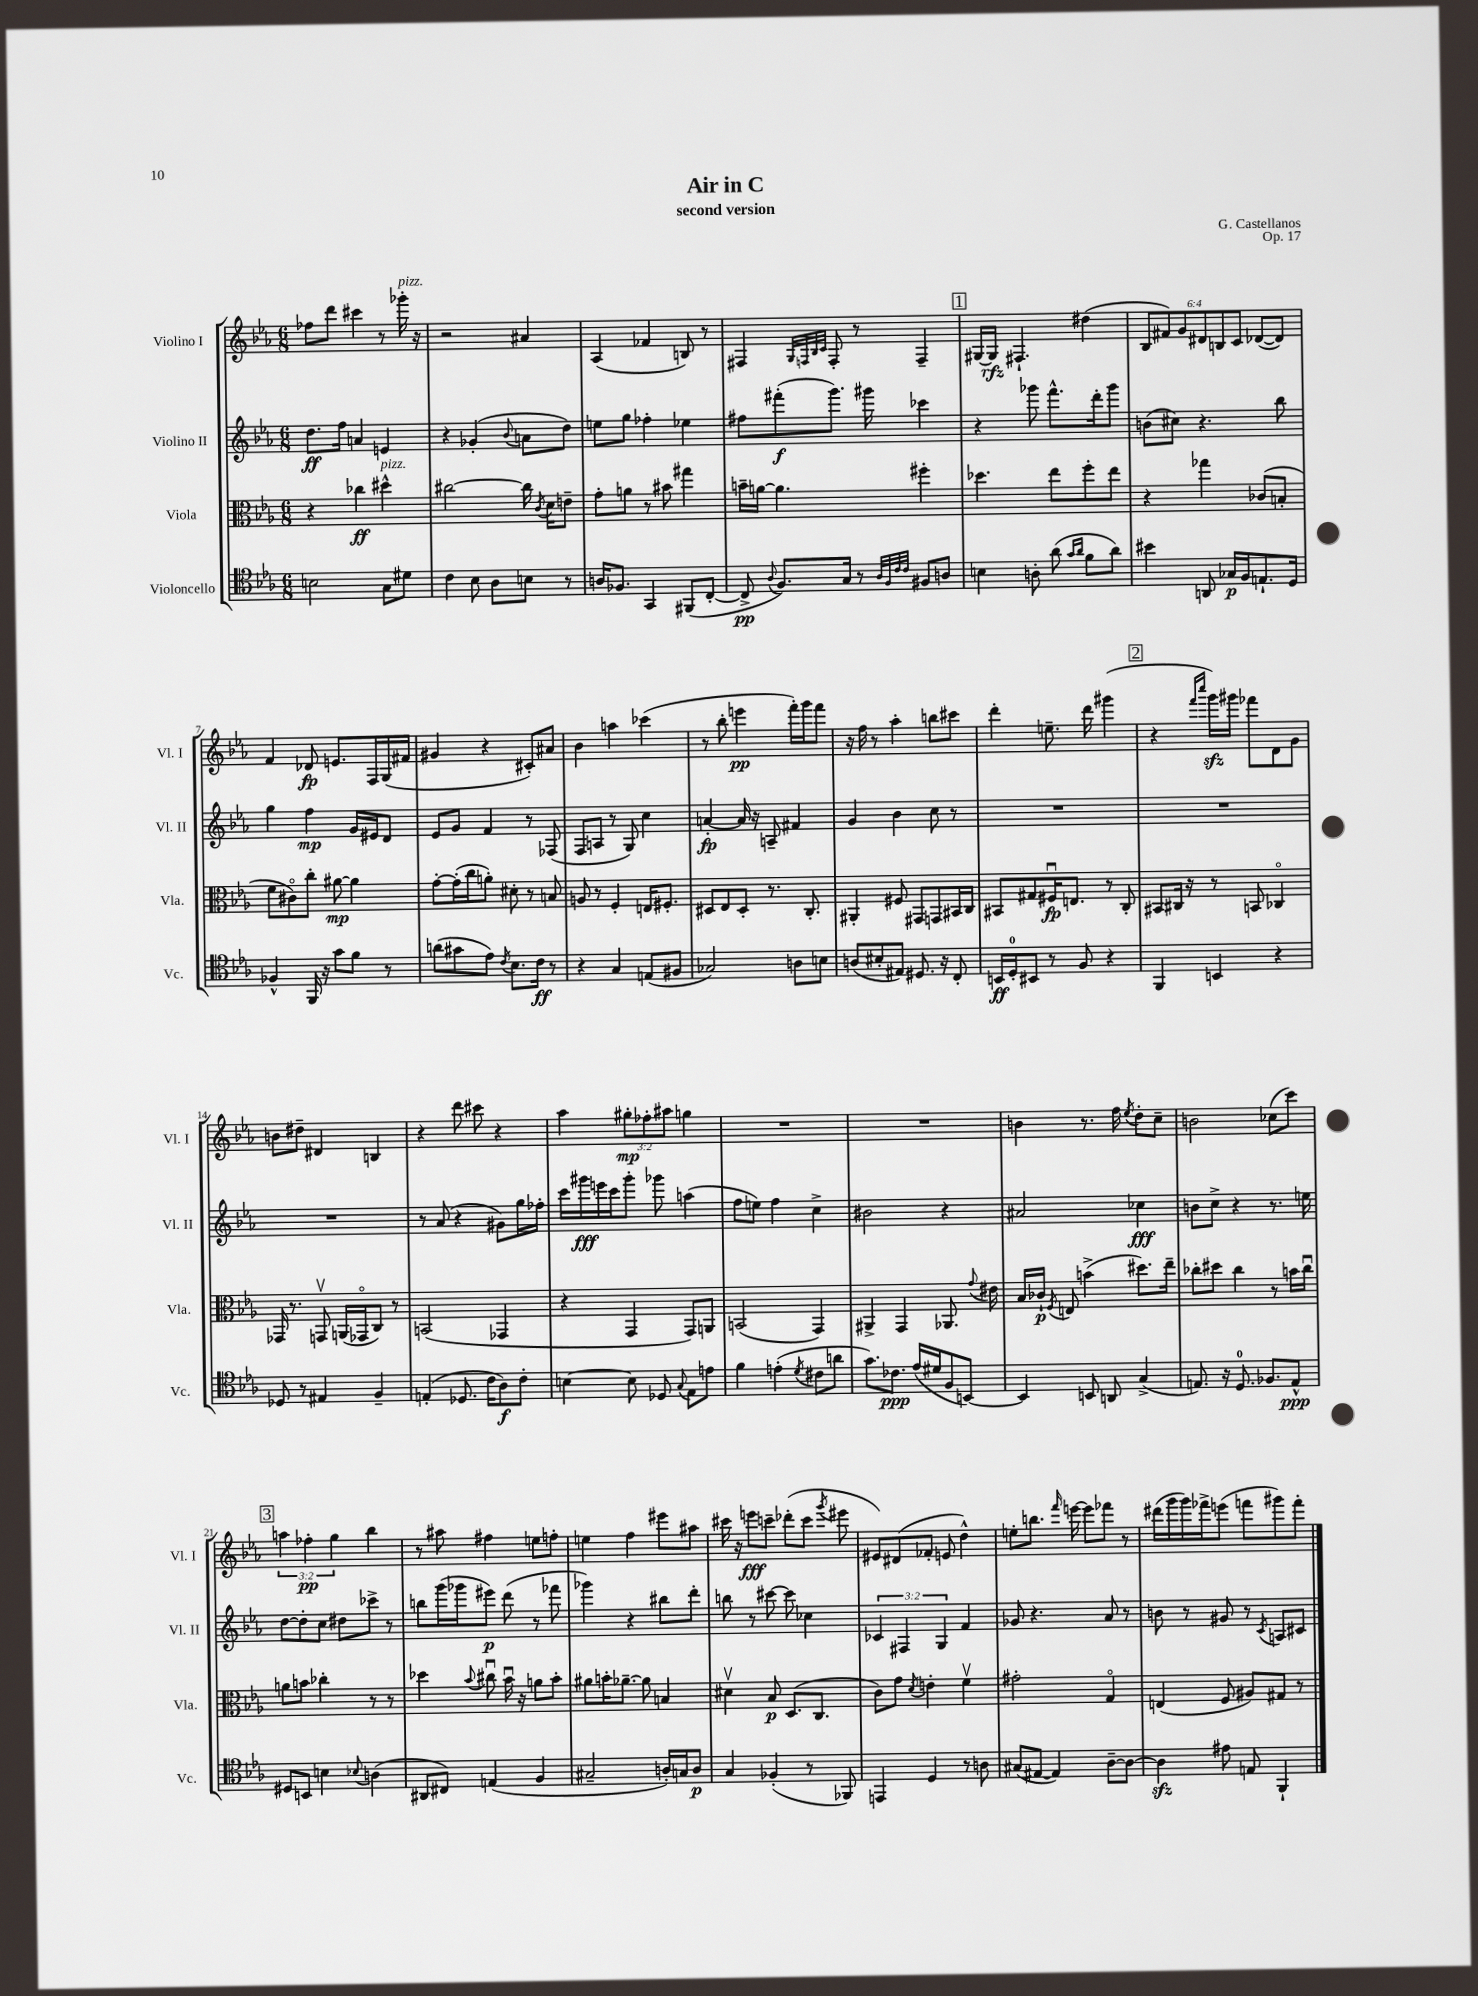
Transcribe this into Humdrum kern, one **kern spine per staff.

**kern	**kern	**kern	**kern
*staff4	*staff3	*staff2	*staff1
*clefC4	*clefC3	*clefG2	*clefG2
*k[b-e-a-]	*k[b-e-a-]	*k[b-e-a-]	*k[b-e-a-]
*M6/8	*M6/8	*M6/8	*M6/8
2B	4r	8.dd	8ff-
.	.	.	8ddd
.	.	16ff	.
.	4cc-	4a	4ccc#
8G	4dd#^^	4e	8r
8d#	.	.	16ggg-'
.	.	.	16r
=	=	=	=
4c	[2cc#	4r	2r
8B-	.	(4g-'	.
8A-	.	.	.
.	.	8qqb-	.
8B	16cc#]	8a	4a#
.	8qc	.	.
.	16d	.	.
8r	8e~	8dd)	.
=	=	=	=
16A	8g'	8ee	(4A-
8.F-	.	.	.
.	8a	8gg	.
4GG	8r	4ff-'	4f-
.	8b#	.	.
(8FF#	4gg#	4ee-	8B)
[8C'	.	.	8r
=	=	=	=
8C^]	16b~	8ff#	4F#
.	[16a	.	.
8qqA-	.	.	.
8.F)	4.a]	(8fff#'	.
.	.	.	32qqG
.	.	.	32qqF
.	.	.	32qqB-
.	.	.	32qqc
.	.	8.ggg)	8F'
16G	.	.	.
8r	.	.	8r
.	.	16ggg#	.
32qqA-	.	.	.
32qqF	.	.	.
32qqc	.	.	.
32qqc	.	.	.
8F#	4ff#'	4ccc-	4F~
8A	.	.	.
=	=	=	=
4B	4.dd-	4r	[16G#
.	.	.	16G#]
.	.	.	4.F#`
8A'	.	8ggg-	.
(8a-	8ee-	8.fff^^	.
16qqg	.	.	.
16qqa-	.	.	.
8f	8ff'	.	(4dd#
.	.	16ddd'	.
8a-)	8ee-	8ggg-	.
=	=	=	=
4b#	4r	(8b	12B-
.	.	.	12f#)
.	.	8cc#)	.
.	.	.	12g
8AA	4gg-	4.r	12d#
.	.	.	12B
16G-	.	.	.
.	.	.	12c
16F	.	.	.
8.E`	(8c-	.	([8d-
.	8B'	8bb-	8d-])
16D	.	.	.
=	=	=	=
4F-^^	8f	4gg	4f
.	8c#o)	.	.
16FF	8cc'	4ff	8d-
16r	.	.	.
8g	[8a#	.	8.e
8f	4a#]	16g	.
.	.	16e#	16F
8r	.	8d	(16G
.	.	.	16f#
=	=	=	=
(8a	[8g'	8e-	4g#
8g#	(16g']	8g	.
.	16cc	.	.
8e-)	8a')	4f	4r
8qc	.	.	.
8.B-	8d#'	.	.
.	8r	8r	8c#')
16c	.	.	.
8r	8B	(8F-	8a#
=	=	=	=
4r	8A	8F	4b-
.	8r	8A	.
4G	4F'	8r	4aa
.	.	8G)	.
(8E	16E	4cc	(4ccc-
.	8.F#'	.	.
8F#	.	.	.
=	=	=	=
2G-)	8D#	[4a'	8r
.	8E-	.	8bb-'
.	8D#'	16a]	4eee
.	.	16r	.
.	8.r	8A~	.
8A	.	4f#	16fff')
.	8.C'	.	16ggg
8B	.	.	8fff
=	=	=	=
(8A	4AA#'	4g	16r
.	.	.	16ff
8B#'	.	.	8r
8E#)	8F#	4b-	4aa-'
8.D#	8GG#	.	.
.	8GG	8cc	8bb
16r	.	.	.
8C'	16BB#	8r	8ccc#
.	16C	.	.
=	=	=	=
16BB	8BB#	2.r	4ddd'
16D'	.	.	.
8BB#	8G#	.	.
8r	16F#u	.	8.ee~
.	8.E	.	.
8F	.	.	.
.	.	.	16ddd
4r	8r	.	(4ggg#
.	8C'	.	.
=	=	=	=
4FF	8BB#	2.r	4r
.	16C#	.	.
.	16r	.	.
.	.	.	16qqfff
.	.	.	16qqcccc
4BB	8r	.	16ggg)
.	.	.	16ggg#
.	8BB	.	8fff-
4r	4C-o	.	8d
.	.	.	8g
=	=	=	=
8D-	16GG-	2.r	8b
.	8.r	.	.
8r	.	.	8dd#~
4E#	8GGv	.	4d#
.	(16AA	.	.
.	16GG-o	.	.
4F~	8C)	.	4B
.	8r	.	.
=	=	=	=
(4E'	(2BB	8r	4r
.	.	(8a-	.
8.D-	.	4r	8ddd
.	.	.	8ccc#
16c	.	.	.
8A-)	4GG-	8g#)	4r
8c'	.	16gg	.
.	.	16ff-'	.
=	=	=	=
[4B	4r	16ccc	4aa-
.	.	16ggg#	.
.	.	16eee	.
.	.	16ccc	.
8B]	4GG	8ggg#'	12gg#'
.	.	.	12ff-'
8D-	.	8ggg-	.
.	.	.	12aa#
8qqG	.	.	.
8E-	8GG)	(4aa	4gg
8e	8AA	.	.
=	=	=	=
4f	(2BB	8ff	2.r
.	.	8ee)	.
(4e'	.	4ff	.
8qd	.	.	.
8c#	4GG)	4cc^	.
8a	.	.	.
=	=	=	=
8.g)	4AA#^	2b#	2.r
8.c-	.	.	.
.	4GG	.	.
(16e-	.	.	.
16d#	.	.	.
8F	8.AA-	4r	.
[8BB)	.	.	.
.	8qqg	.	.
.	16e#	.	.
=	=	=	=
4BB]	16B-	2a#	4b
.	16c-`	.	.
.	8qF	.	.
.	8E	.	.
8BB	(4b^	.	8.r
8AA	.	.	.
.	.	.	16ff
.	.	.	8qee-
(4G^	8.dd#)	4cc-	8dd'
.	.	.	8cc~
.	16ee-~	.	.
=	=	=	=
8.E)	8cc-'	8b	2b
.	8dd#	8cc^	.
16r	.	.	.
8.D	4cc-	4r	.
8.F-	.	.	.
.	8r	8.r	(8cc-
8E^^	16b	.	8ccc)
.	16cc-u	16ee	.
=	=	=	=
8D#	8a	[8dd	6aa
8BB	8b	8dd']	.
.	.	.	6ff-'
4B	4cc-'	8cc	.
.	.	.	6gg
.	.	8dd#	.
8qqB-	.	.	.
(4A	8r	8ccc-^	4bb-
.	8r	8r	.
=	=	=	=
8AA#	4dd-	8bb	8r
8C#)	.	(16ggg	8aa#
.	.	16ggg-	.
.	8qqb-	.	.
(4E	8cc#u	8eee#)	4ff#
.	16b-u	(8ddd	.
.	16r	.	.
4F	8a	8r	8ee
.	8b-'	8fff-	8ff'
=	=	=	=
2G#~	8a#	4ggg-)	4ee
.	16b'	.	.
.	[8.a-~	.	.
.	.	4r	4ff
.	8a-]	.	.
16A')	4B	8bb#	8eee#
16G	.	.	.
8A	.	8ddd'	8aa#
=	=	=	=
4G	4d#v	8bb	16ccc#
.	.	.	16r
.	.	8r	8eee
(4F-'	8B-	[8ccc#	8ccc~
.	(8.D	8ccc#]	(8ddd-'
8r	.	4cc-	8ccc
.	8.C	.	.
.	.	.	8qggg
8FF-)	.	.	8eee#
=	=	=	=
4EE	8c)	6c-	8e#)
.	8g	.	(8d#
.	.	6F#	.
.	8qd	.	.
4D	4e'	.	8f-'
.	.	6G	.
.	.	.	8e
8r	4fv	4f	4dd^^)
8A	.	.	.
=	=	=	=
(8G#	2g#'	8g-	8ee'
[8E#	.	4.r	8.bb
4E#])	.	.	.
.	.	.	16qqfff
.	.	.	[16eee
.	.	.	8eee]
[8A-~	4Go	8a-	8fff-
8A-_	.	8r	8r
=	=	=	=
4A-]	(4E	8b	(16ddd#
.	.	.	16ggg
.	.	8r	16ggg)
.	.	.	16fff-^
8e#	8F	8g#	(8eee
8E	8A#)	8r	8fff
.	.	8qc	.
4FF`	8G#	8A	8ggg#)
.	8r	8c#	8fff'
==	==	==	==
*-	*-	*-	*-
